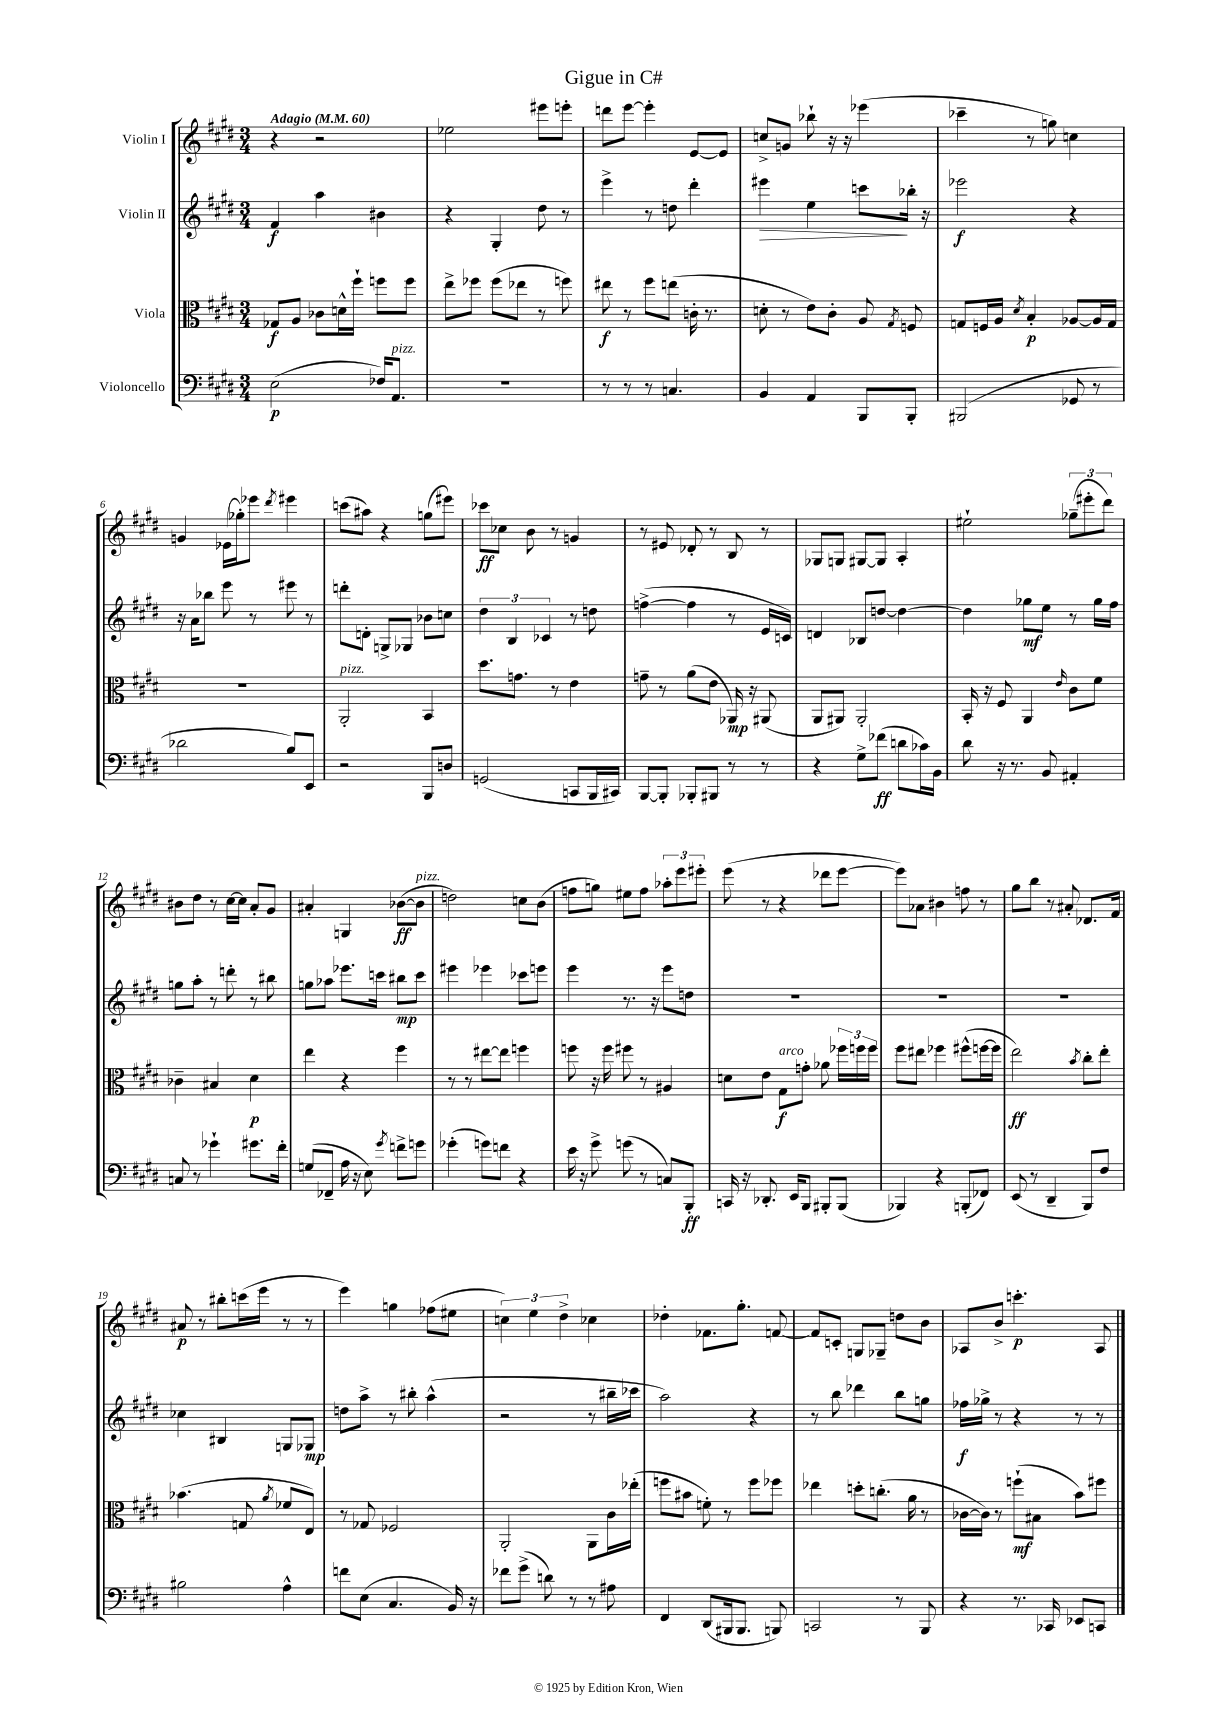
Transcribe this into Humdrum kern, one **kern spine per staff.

**kern	**kern	**kern	**kern
*staff4	*staff3	*staff2	*staff1
*clefF4	*clefC3	*clefG2	*clefG2
*k[f#c#g#d#]	*k[f#c#g#d#]	*k[f#c#g#d#]	*k[f#c#g#d#]
*M3/4	*M3/4	*M3/4	*M3/4
*MM60	*MM60	*MM60	*MM60
(2E	8G-	4f#	4r
.	8A	.	.
.	8c-	4aa	2r
.	16d^^	.	.
.	16ff#`	.	.
16F-)	8ff	4b#	.
8.AA	.	.	.
.	8ff	.	.
=	=	=	=
2.r	8ee^	4r	2ee-
.	8ff-	.	.
.	(8ff-	4G#'	.
.	8ee-	.	.
.	8r	8dd#	8eee#
.	8ff)	8r	8eee'
=	=	=	=
8r	8ee#	4eee^	8ddd
8r	8r	.	[8eee
8r	8ff#	8r	4eee']
4.C	(8ee	8dd	.
.	16c'	4ddd#'	[8e
.	8.r	.	.
.	.	.	8e]
=	=	=	=
4BB	8d'	4eee#	8cc^
.	8r	.	8g
4AA	8e)	4ee	8bb-`
.	8c#'	.	16r
.	.	.	16r
8BBB	8A	8ccc	(4eee-
.	8qG#	.	.
8BBB'	8F	16bb-'	.
.	.	16r	.
=	=	=	=
(2BBB#	8G	2eee-	4ccc-~
.	16F	.	.
.	16A	.	.
.	8qd#	.	.
.	4B'	.	8r
.	.	.	8gg)
8GG-	[8A-	4r	4cc
8r	16A-]	.	.
.	16G	.	.
=	=	=	=
2d-	2.r	16r	4g
.	.	16a	.
.	.	8bb-	.
.	.	8eee	(16e-
.	.	.	16gg-')
.	.	8r	8eee-
.	.	.	8qddd#
8B)	.	8eee#	4eee#
8EE	.	8r	.
=	=	=	=
2r	2AA'	8ddd'	(8ccc
.	.	8d'	8aa#)
.	.	8G^	4r
.	.	8G-	.
8BBB	4BB	8b-	(8gg
8D	.	8cc	8eee#)
=	=	=	=
(2GG	8.dd#	6dd#	8ccc-
.	.	.	8cc-
.	.	6B	.
.	8.g	.	.
.	.	.	8b
.	.	6c-	.
.	8r	.	8r
8CC	4e	8r	4g
16BBB	.	8dd	.
16CC#)	.	.	.
=	=	=	=
[8BBB	8g~	([4ff^	8r
8BBB']	8r	.	8e#
8BBB-'	(8a	4ff]	8d-'
8BBB#	8e	.	8r
8r	16AA-)	8r	8B
.	16r	.	.
8r	(8AA#	16e	8r
.	.	16c)	.
=	=	=	=
4r	8AA	4d	8G-
.	8AA#)	.	8G
8G#^	2AA#'	8B-	[8G#
(8f-	.	[8dd	8G#]
8d	.	4dd_	4A'
16c-)	.	.	.
16BB	.	.	.
=	=	=	=
8d#	16BB'	4dd]	2ee#`
.	16r	.	.
16r	8F#	.	.
8.r	.	.	.
.	4AA	8gg-	.
8BB	.	8ee	.
.	16qqe	.	.
4AA#'	8c#	8r	(12gg-~
.	.	.	12eee#'
.	8f#	16gg-	.
.	.	.	12ddd#)
.	.	16ff#	.
=	=	=	=
8C	4c-~	8gg	8b#
8r	.	8aa'	8dd#
4g-`	4B#	8r	8r
.	.	8ddd'	[16cc#
.	.	.	16cc#]
8.g#	4d#	8r	8a'
.	.	8bb#	8g#
16f#'	.	.	.
=	=	=	=
(8G	4ee	8gg	4a#'
8FF-~	.	8aa-	.
16A	4r	8.eee-	4G
16r	.	.	.
8E)	.	.	.
.	.	16ccc	.
8qg#	.	.	.
8f^	4ff#	8bb#	([8b-
8g	.	8ccc	8b-]
=	=	=	=
(4g-'	8r	4eee#	2dd)
.	8r	.	.
8g)	[8ee#	4eee-	.
8f	8ee#]	.	.
4r	4ff	8ccc-	8cc
.	.	8eee	(8b
=	=	=	=
16e	8ff	4eee	8ff
16r	.	.	.
8g#^	16r	.	8gg)
.	16ff	.	.
(8g	8ff#	8.r	8ee#
8r	8r	.	8ff
.	.	16r	.
8C)	4A#	8eee	12aa-'
.	.	.	12eee
8BBB'	.	8dd	.
.	.	.	12eee#'
=	=	=	=
16CC	8d	2.r	(8eee
16r	.	.	.
8.DD-'	8e	.	8r
.	8G#	.	4r
16EE	.	.	.
8BBB	8g'	.	.
8BBB#'	8a-	.	8ddd-
(8BBB#	24ff-	.	[8eee
.	24ff	.	.
.	24ff	.	.
=	=	=	=
4BBB-)	8ff#	2.r	8eee])
.	8ee#	.	8a-
4r	4ff-	.	4b#
(8BBB'	(8ff#^^	.	8ff
8FF-)	[16ff	.	8r
.	16ff]	.	.
=	=	=	=
(8EE	2ee)	2.r	8gg#
8r	.	.	8bb
4DD#~	.	.	8r
.	.	.	8a#'
.	8qb	.	.
8BBB)	8cc#'	.	8.d-
8F#	8ee'	.	.
.	.	.	16f#
=	=	=	=
2B#	(4.b-	4cc-	8a#
.	.	.	8r
.	.	4B#	8bb#'
.	8G	.	(16ccc
.	.	.	16eee
.	8qa	.	.
4A^^	8f-	8G	8r
.	8E)	8G-	8r
=	=	=	=
8f	8r	8dd	4eee)
(8E	8G-	8aa^	.
4.C#	2F-	8r	4gg
.	.	8bb#'	.
.	.	(4aa^^	(8ff-
16BB)	.	.	8ee#
16r	.	.	.
=	=	=	=
8f-	2AA'	2r	6cc)
(8g#^	.	.	.
.	.	.	6ee
8d)	.	.	.
.	.	.	6dd#^
8r	.	.	.
8r	8AA	8r	4cc-
8A#	16c#	16bb#~	.
.	(16ee-'	16ccc-	.
=	=	=	=
4FF#	8ff	2aa)	4dd-'
.	8b#	.	.
(8DD#	8f')	.	8.f-
16BBB#	8r	.	.
8.BBB#	.	.	8.gg#'
.	8ff	4r	.
8BBB)	8ff-	.	[8f
=	=	=	=
2CC	4ee-	8r	8f]
.	.	8bb	8c'
.	8dd'	4ddd-	8G
.	(8.cc'	.	8G-~
8r	.	8bb	8dd
.	16a	.	.
8BBB	8r	8gg	8b
=	=	=	=
4r	[16c-	16ff-	8A-
.	16c-])	16gg-^	.
.	8r	8r	8b^
8.r	(8ff`	4r	4.ccc'
.	8B#	.	.
16CC-	.	.	.
8EE-	8b)	8r	.
8CC	8ff#	8r	8A-
==	==	==	==
*-	*-	*-	*-
